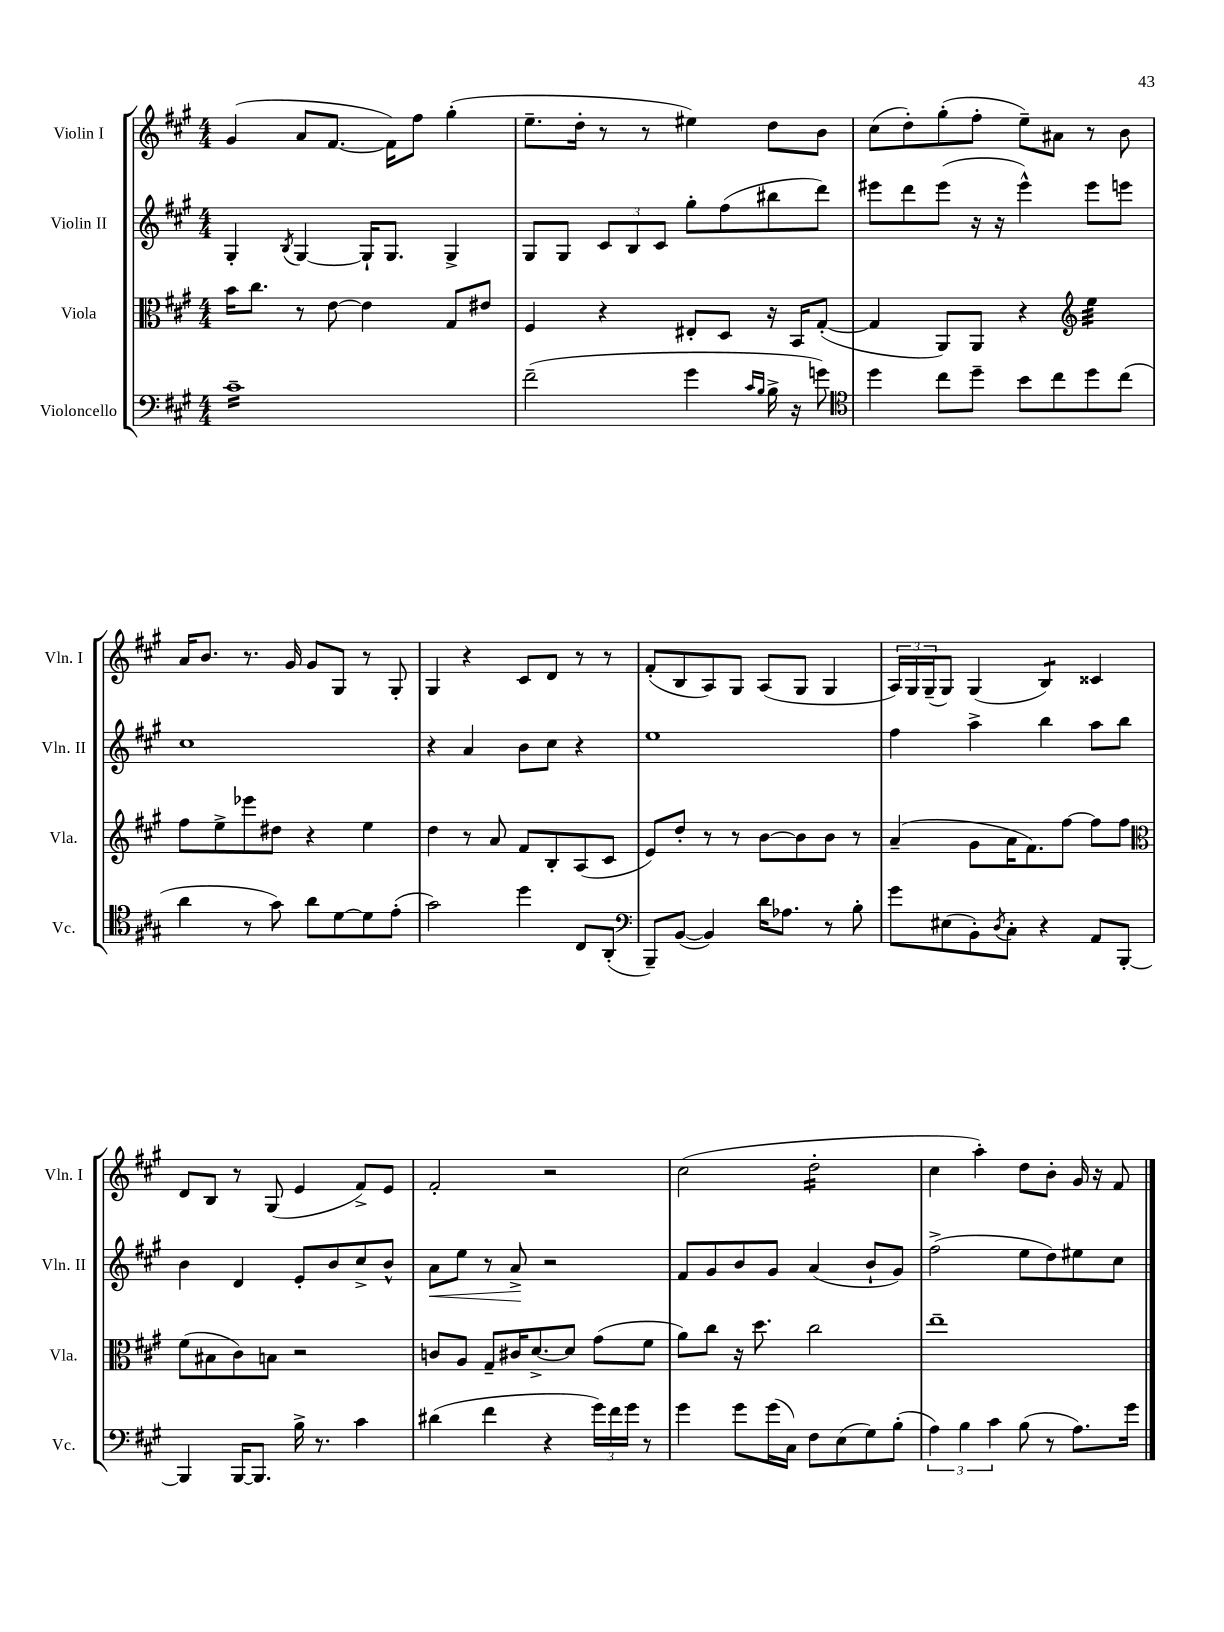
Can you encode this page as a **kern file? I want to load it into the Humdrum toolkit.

**kern	**kern	**kern	**kern
*staff4	*staff3	*staff2	*staff1
*clefF4	*clefC3	*clefG2	*clefG2
*k[f#c#g#]	*k[f#c#g#]	*k[f#c#g#]	*k[f#c#g#]
*M4/4	*M4/4	*M4/4	*M4/4
1c#~	16b\LK	4G#'/	(4g#/
.	8.cc#\J	.	.
.	.	8qB/	.
.	8r	[4G#/	8a/L
.	[8e\	.	[8.f#/J
.	4e\]	16G#`/]LK	.
.	.	8.G#/J	16f#\]LK)
.	.	.	8ff#\J
.	8G#/L	4G#^/	(4gg#'\
.	8e#/J	.	.
=	=	=	=
(2f#~\	4F#/	8G#/L	8.ee~\L
.	.	8G#/J	.
.	.	.	16dd'\Jk
.	4r	12c#/L	8r
.	.	12B/	.
.	.	.	8r
.	.	12c#/J	.
4g#\	8E#'/L	8gg#'\L	4ee#\)
.	8D/J	(8ff#\	.
16qqc#/LL	.	.	.
16qqB/JJ	.	.	.
16B^\	16r	8bb#\	8dd\L
16r	16BB/LK	.	.
8g\)	([8G#'/J	8ddd\J)	8b\J
=	=	=	=
*clefC4	*	*	*
4dd\	4G#/]	8eee#\L	(8cc#\L
.	.	8ddd\	8dd'\)
8cc#\L	8AA/L)	(8eee#\J	(8gg#'\
8dd~\J	8AA/J	16r	8ff#'\J
.	.	16r	.
8b\L	4r	4eee#^^\)	8ee~\L)
8cc#\	.	.	8a#\J
*	*clefG2	*	*
8dd\	4ee\	8eee#\L	8r
(8cc#\J	.	8eee\J	8b\
=	=	=	=
4a\	8ff#\L	1cc#	16a/LK
.	.	.	8.b/J
.	8ee^\	.	.
8r	8eee-\	.	8.r
8g#\)	8dd#\J	.	.
.	.	.	16g#/
8a\L	4r	.	8g#/L
[8d\	.	.	8G#/J
8d\]	4ee\	.	8r
(8e'\J	.	.	8G#'/
=	=	=	=
2g#\)	4dd\	4r	4G#/
.	8r	4a/	4r
.	8a/	.	.
4dd\	8f#/L	8b\L	8c#/L
.	8B'/	8cc#\J	8d/J
8C#/L	(8A/	4r	8r
(8AA'/J	8c#/J	.	8r
=	=	=	=
*clefF4	*	*	*
8BBB~/L)	8e/L)	1ee	(8f#'/L
([8BB/J	8dd'/J	.	8B/
4BB/])	8r	.	8A/)
.	8r	.	8G#/J
16d\LK	[8b\L	.	(8A/L
8.A-\J	.	.	.
.	8b\]	.	8G#/J
8r	8b\J	.	4G#/
8B'\	8r	.	.
=	=	=	=
8g#\L	(4a~/	4ff#\	24A/LL)
.	.	.	24G#/
.	.	.	(24G#~/J
(8E#\	.	.	8G#/J)
8BB'\)	8g#\L	4aa^\	(4G#/
8qD/	.	.	.
8C#'\J	16a\K	.	.
.	8.f#\)	.	.
4r	.	4bb\	4B/)
.	[8ff#\J	.	.
8AA/L	8ff#\]L	8aa\L	4c##/
[8BBB'/J	8ff#\J	8bb\J	.
=	=	=	=
*	*clefC3	*	*
4BBB/]	(8f#\L	4b\	8d/L
.	8B#\	.	8B/J
[16BBB/LK	8c#\)	4d/	8r
8.BBB/]J	.	.	.
.	8B\J	.	(8G#/
16B^\	2r	8e'/L	4e/
8.r	.	.	.
.	.	8b/	.
4c#\	.	8cc#^/	8f#^/L)
.	.	8b^^/J	8e/J
=	=	=	=
(4d#\	8c/L	8a\L	2f#'/
.	8A/J	8ee\J	.
4f#\	8G#~/L	8r	.
.	16c#/K	8a^/	.
.	[8.d^/	.	.
4r	.	2r	2r
.	8d/]J	.	.
24g#\LL)	(8g#\L	.	.
24f#\	.	.	.
24g#\JJ	.	.	.
8r	8f#\J	.	.
=	=	=	=
4g#\	8a\L)	8f#/L	(2cc#\
.	8cc#\J	8g#/	.
8g#\L	16r	8b/	.
.	8.dd\	.	.
(16g#\L	.	8g#/J	.
16C#\JJ)	.	.	.
8F#\L	2cc#\	(4a/	2dd'\
(8E\	.	.	.
8G#\)	.	8b`/L	.
(8B'\J	.	8g#/J)	.
=	=	=	=
6A\)	1ee~	(2ff#^\	4cc#\
6B\	.	.	.
.	.	.	4aa'\)
6c#\	.	.	.
(8B\	.	8ee\L	8dd\L
8r	.	8dd\)	8b'\J
8.A\L)	.	8ee#\	16g#/
.	.	.	16r
.	.	8cc#\J	8f#/
16g#\Jk	.	.	.
==	==	==	==
*-	*-	*-	*-
